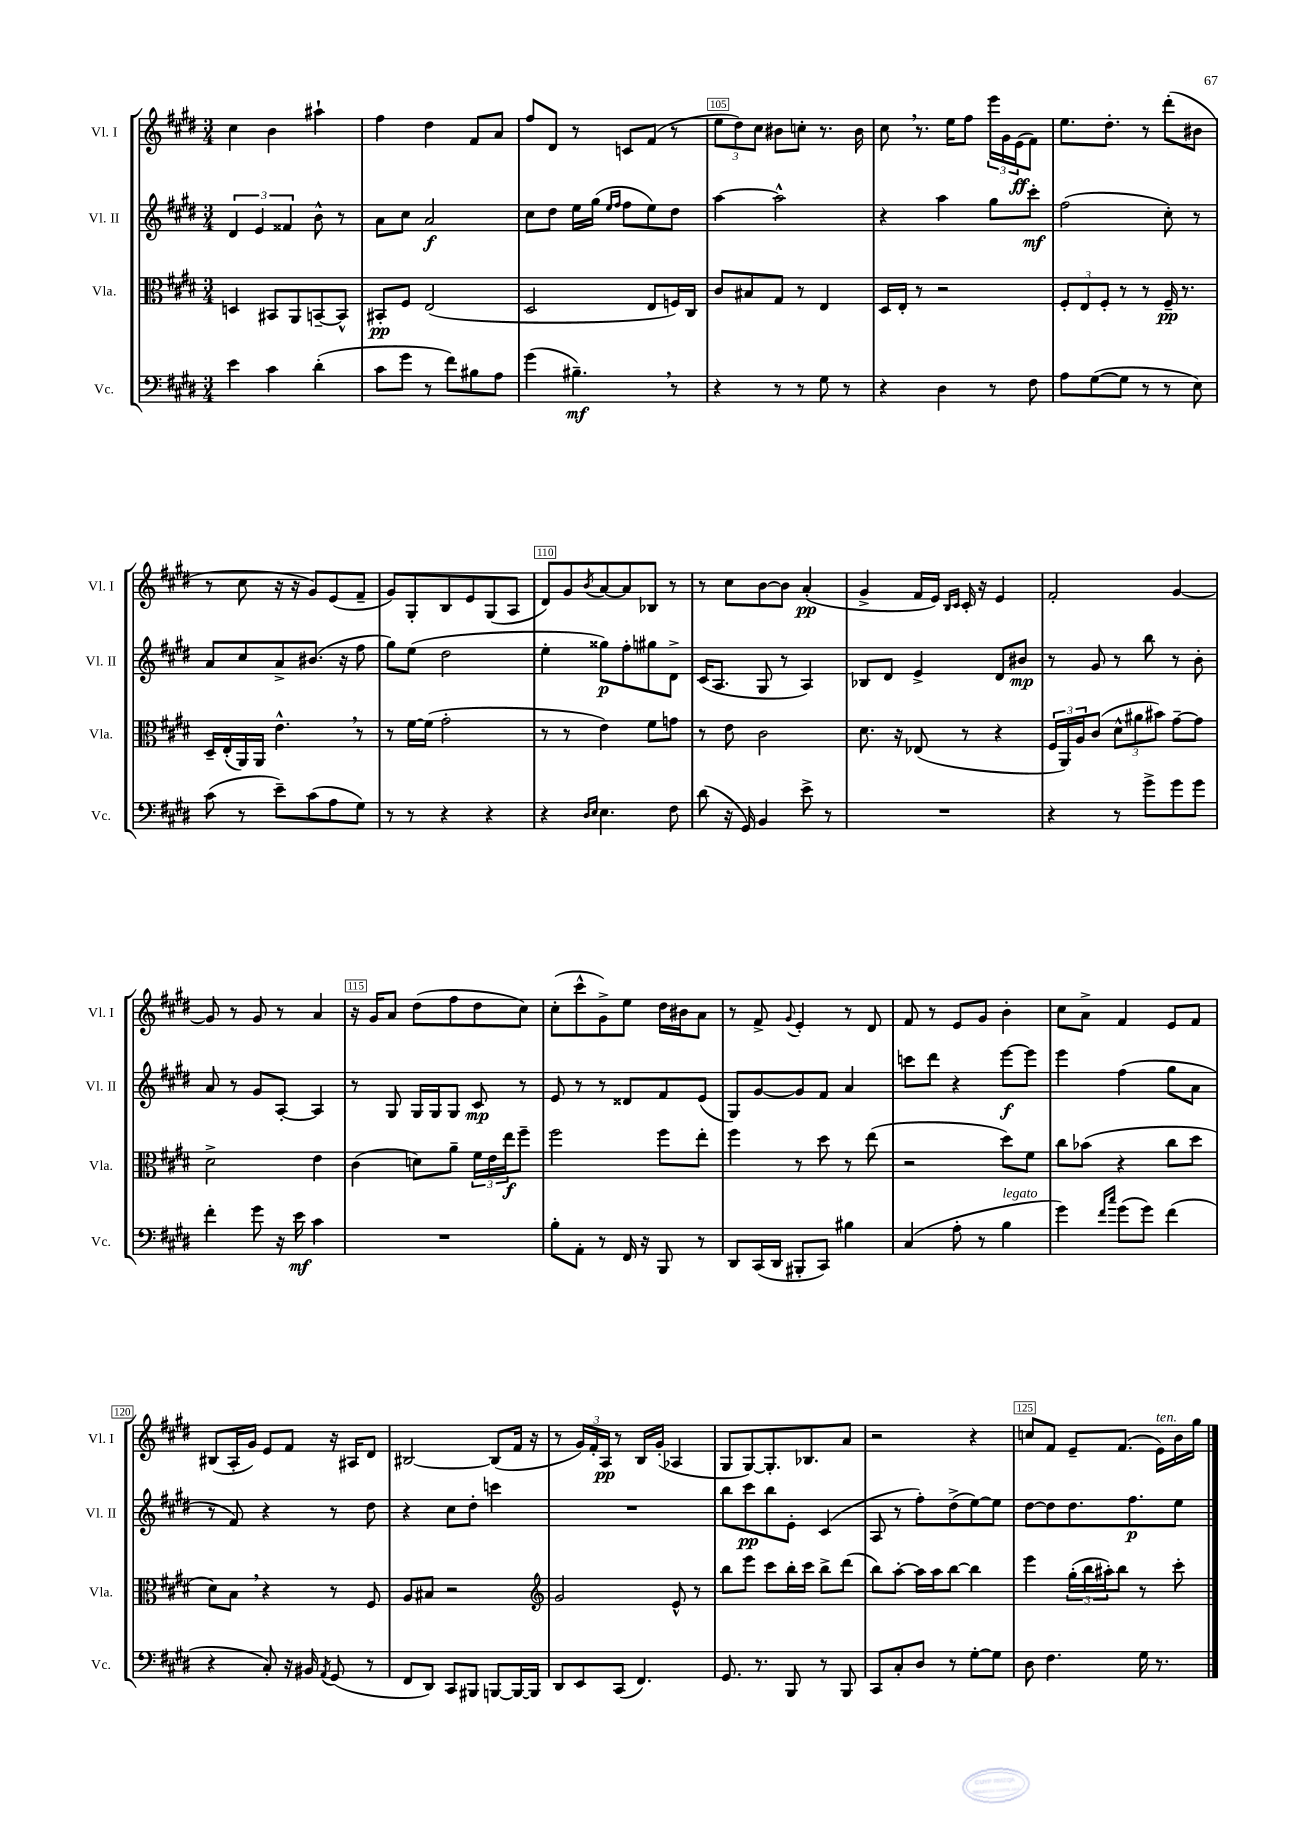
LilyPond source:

<<
\new StaffGroup <<
\new Staff = "s0" \with { instrumentName = "Vl. I" shortInstrumentName = "Vl. I" } {
    \clef treble \key e \major \numericTimeSignature \time 3/4
    cis''4 b'4 ais''4-! |
    fis''4 dis''4 fis'8 a'8 |
    fis''8 dis'8 r8 c'8 fis'8( r8 |
    \tuplet 3/2 { e''8 dis''8) cis''8 } bis'8 c''8-. r8. bis'16 |
    cis''8 \breathe r8. e''16 fis''8 \tuplet 3/2 { e'''16 gis'16 e'16\ff( } fis'8) |
    e''8. dis''8.-. r8 dis'''8-.( bis'8 |
    r8 cis''8 r16 r16 gis'8) e'8( fis'8-- |
    gis'8) gis8-. b8 e'8 gis8( a8 |
    dis'8) gis'8 \acciaccatura { b'8 } a'8~ a'8 bes8 r8 |
    r8 cis''8 b'8~ b'8 a'4-.\pp( |
    gis'4-> fis'16 e'16) \grace { b16 cis'16 } cis'16-. r16 e'4 |
    fis'2-. gis'4~ |
    gis'8 r8 gis'8 r8 a'4 |
    r16 gis'16 a'8 dis''8( fis''8 dis''8 cis''8) |
    cis''8-.( cis'''8-^ gis'8->) e''8 dis''16 bis'16 a'8 |
    r8 fis'8-> \appoggiatura { gis'8 } e'4-. r8 dis'8 |
    fis'8 r8 e'8 gis'8 b'4-. |
    cis''8 a'8-> fis'4 e'8 fis'8 |
    bis8( a16-. gis'16) e'8 fis'8 r16 ais16 dis'8 |
    bis2~ bis8( fis'16 r16 |
    r8 \tuplet 3/2 { gis'16) fis'16-. a16\pp } r8 b16 gis'16-.( aes4 |
    gis8 gis8~) gis8.-. bes8. a'8 |
    r2 r4 |
    c''8 fis'8 e'8-- fis'8.( e'16^\markup { \italic "ten." }) b'16 gis''16 \bar "|." |
}
\new Staff = "s1" \with { instrumentName = "Vl. II" shortInstrumentName = "Vl. II" } {
    \clef treble \key e \major \numericTimeSignature \time 3/4
    \tuplet 3/2 { dis'4 e'4 fisis'4 } b'8-^ r8 |
    a'8 cis''8 a'2\f |
    cis''8 dis''8 e''16 gis''16( \grace { e''16 fis''16 } fis''8 e''8) dis''8 |
    a''4~ a''2-^ |
    r4 a''4 gis''8 cis'''8-.\mf |
    fis''2( cis''8-.) r8 |
    a'8 cis''8 a'8-> bis'8.( r16 fis''8 |
    gis''8) e''8( dis''2 |
    e''4-. gisis''8\p) fis''8-. gis''8 dis'8-> |
    cis'16( a8. gis8 r8 a4) |
    bes8 dis'8 e'4-> dis'8 bis'8\mp |
    r8 gis'8 r8 b''8 r8 b'8-. |
    a'8 r8 gis'8 a8~-. a4 |
    r8 gis8 gis16 gis16 gis8 cis'8\mp r8 |
    e'8 r8 r8 disis'8 fis'8 e'8( |
    gis8) gis'8~ gis'8 fis'8 a'4 |
    c'''8 dis'''8 r4 e'''8~\f e'''8 |
    e'''4 fis''4( gis''8 a'8 |
    r8 fis'8) r4 r8 dis''8 |
    r4 cis''8 dis''8-. c'''4 |
    R2. |
    b''8 cis'''8\pp b''8 e'8-. cis'4( |
    a8 r8 fis''8-.) dis''8->( e''8~) e''8 |
    dis''8~ dis''8 dis''8. fis''8.\p e''8 \bar "|." |
}
\new Staff = "s2" \with { instrumentName = "Vla." shortInstrumentName = "Vla." } {
    \clef alto \key e \major \numericTimeSignature \time 3/4
    d4 bis,8 a,8 b,8~-- b,8-^ |
    bis,8-.\pp fis8 e2( |
    dis2 e8 f16) cis16 |
    cis'8 bis8 gis8 r8 e4 |
    dis16 e16-. r8 r2 |
    \tuplet 3/2 { fis8-. e8 fis8-. } r8 r8 fis16--\pp r8. |
    dis16-- e16-.( a,16) a,16 e'4.-^ \breathe r8 |
    r8 fis'16~ fis'16( gis'2-. |
    r8 r8 e'4) fis'8 g'8 |
    r8 e'8 cis'2 |
    dis'8. r16 ees8( r8 r4 |
    \tuplet 3/2 { fis16 a,16) a16 } cis'8( \tuplet 3/2 { dis'8-^ ais'8 bis'8) } gis'8~-- gis'8 |
    dis'2-> e'4 |
    cis'4( d'8) a'8-- \tuplet 3/2 { fis'16 e'16 e''16\f } fis''8-- |
    fis''2 fis''8 e''8-. |
    fis''4 r8 dis''8 r8 e''8( |
    r2 dis''8) fis'8 |
    cis''8 bes'8( r4 cis''8 dis''8 |
    dis'8) b8 \breathe r4 r8 fis8 |
    a8 bis8 r2 |
    \clef treble gis'2 e'8-^ r8 |
    b''8 e'''8 cis'''8 b''16-. cis'''16 b''8-> dis'''8( |
    b''8) a''8~-. a''16 a''16 b''8~ b''4 |
    e'''4 \tuplet 3/2 { gis''16-.( b''16 ais''16-.) } b''8 r8 cis'''8-. \bar "|." |
}
\new Staff = "s3" \with { instrumentName = "Vc." shortInstrumentName = "Vc." } {
    \clef bass \key e \major \numericTimeSignature \time 3/4
    e'4 cis'4 dis'4-.( |
    cis'8 gis'8 r8 fis'8) bis8 a8 |
    gis'4( bis4.--\mf) \breathe r8 |
    r4 r8 r8 gis8 r8 |
    r4 dis4 r8 fis8 |
    a8 gis8~( gis8 r8 r8 e8) |
    cis'8( r8 e'8--) cis'8( a8 gis8) |
    r8 r8 r4 r4 |
    r4 \grace { dis16 e16 } e4. fis8 |
    dis'8( r16 gis,16) b,4 e'8-> r8 |
    R2. |
    r4 r8 gis'8-> gis'8 gis'8 |
    fis'4-. gis'8 r16 e'16\mf cis'4 |
    R2. |
    b8-. a,8-. r8 fis,16 r16 b,,8 r8 |
    dis,8 cis,16( dis,16 bis,,8-. cis,8) bis4 |
    cis4( a8-. r8 b4^\markup { \italic "legato" } |
    gis'4) \grace { fis'16 cis''16 } gis'8( gis'8) fis'4( |
    r4 cis8-.) r16 bis,16 \acciaccatura { a,8 } gis,8( r8 |
    fis,8 dis,8) cis,8 bis,,8 b,,8~ b,,16~ b,,16 |
    dis,8 e,8 cis,8( fis,4.) |
    gis,8. r8. b,,8 r8 b,,8 |
    cis,8 cis8-. dis8 r8 gis8~-. gis8 |
    dis8 fis4. gis16 r8. \bar "|." |
}
>>
>>
\layout { \context { \Score currentBarNumber = #102 \override BarNumber.break-visibility = ##(#f #t #t) barNumberVisibility = #(every-nth-bar-number-visible 5) \override BarNumber.stencil = #(make-stencil-boxer 0.1 0.3 ly:text-interface::print) } }
